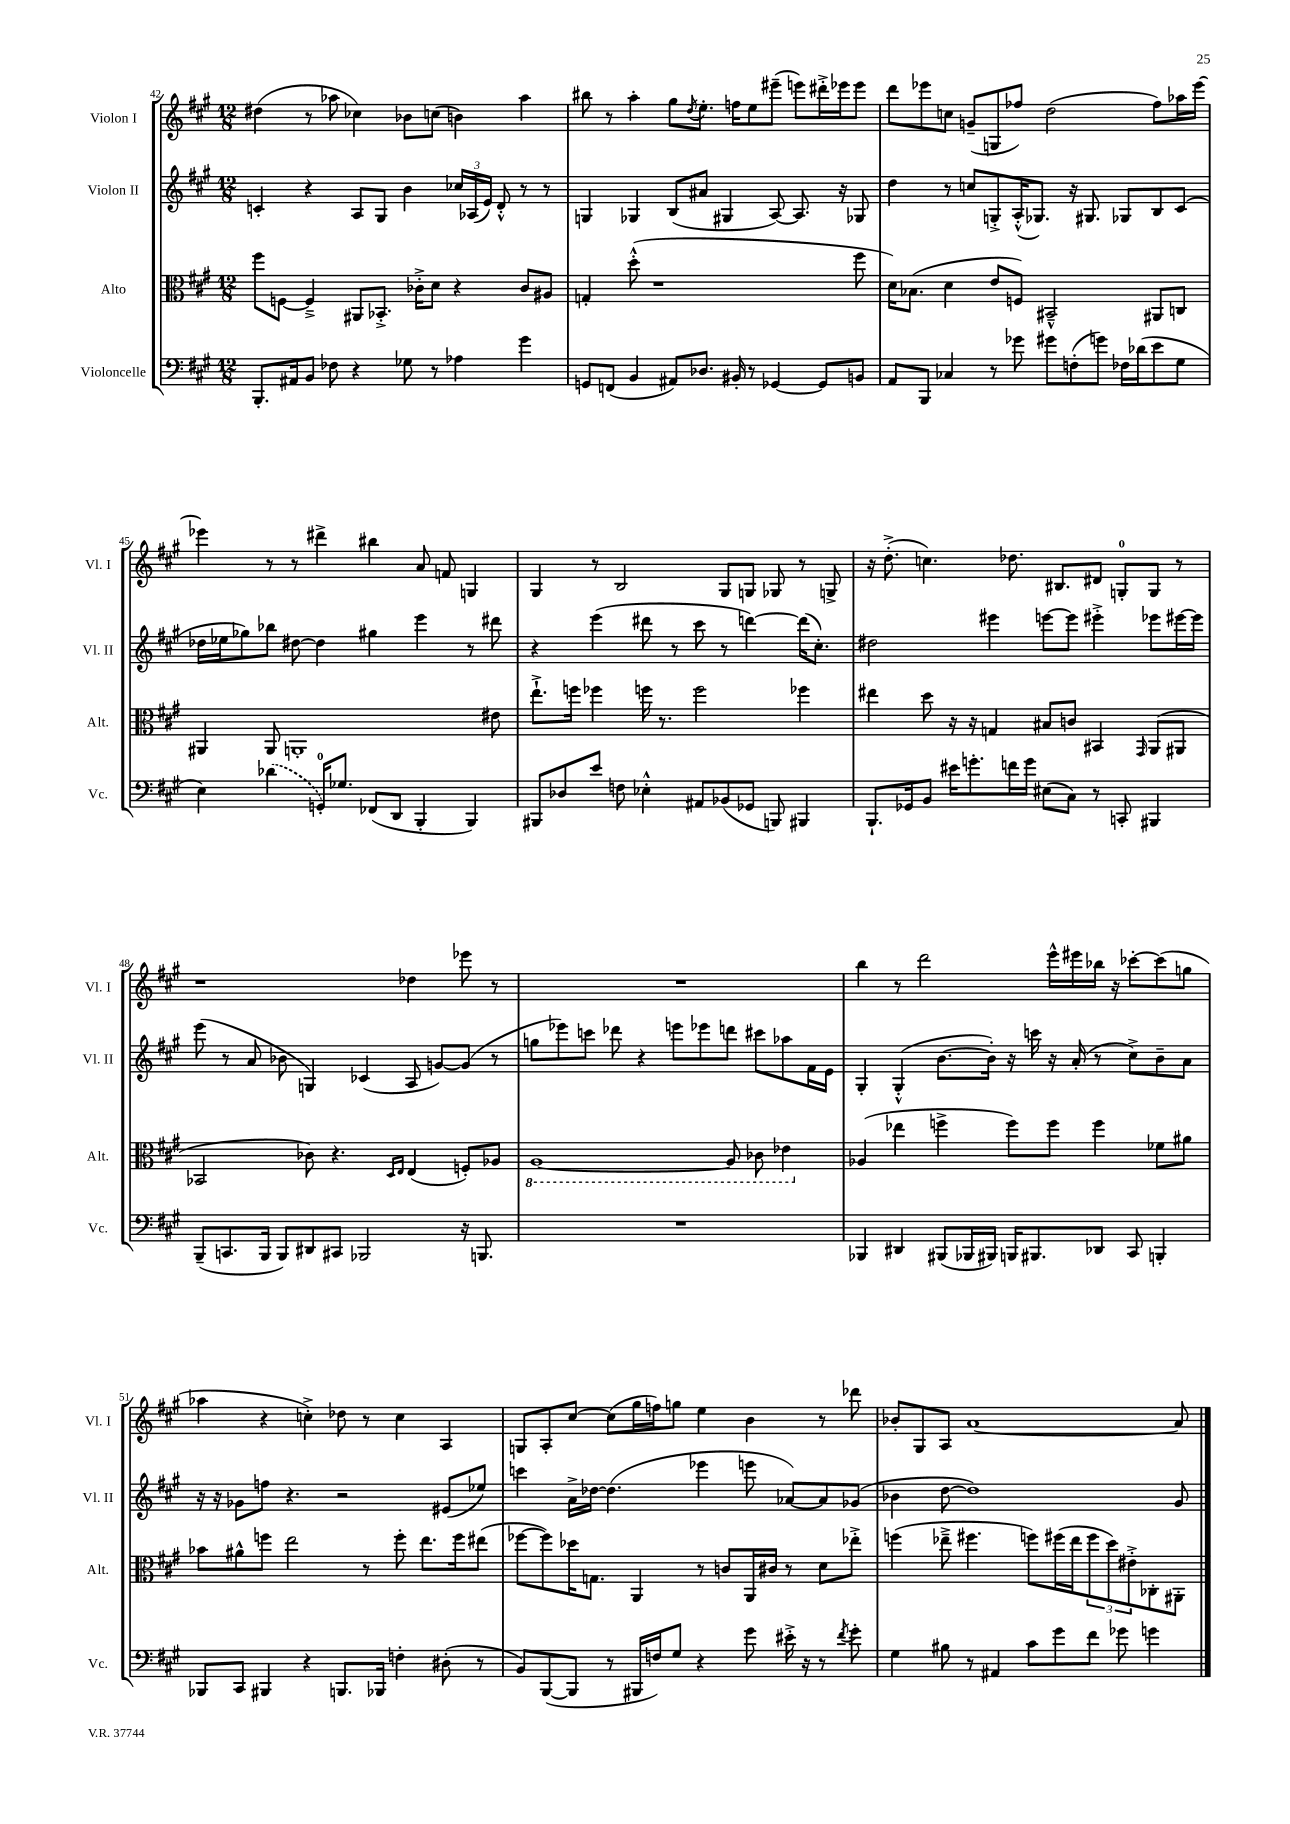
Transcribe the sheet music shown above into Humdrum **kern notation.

**kern	**kern	**kern	**kern
*staff4	*staff3	*staff2	*staff1
*clefF4	*clefC3	*clefG2	*clefG2
*k[f#c#g#]	*k[f#c#g#]	*k[f#c#g#]	*k[f#c#g#]
*M12/8	*M12/8	*M12/8	*M12/8
8.BBB'	8ff#	4c'	(4dd#
.	[8F	.	.
16AA#	.	.	.
8BB	4F~^]	4r	8r
8F-	.	.	8aa-
4r	8AA#	8A	4cc-)
.	8.BB-'^	8G#	.
8G-	.	4b	8b-
.	16c-'^	.	.
8r	8d	.	(8cc
4A-	4r	24cc-	4b)
.	.	(24A-	.
.	.	24e)	.
.	.	8d'^^	.
4g#	8c-	8r	4aa-
.	8A#	8r	.
=	=	=	=
8GG	4G'	4G	8bb#
(8FF	.	.	8r
4BB	(8dd'^^	4G-	4aa'
.	1r	.	.
8AA#)	.	(8B	8gg#
.	.	.	8qdd
8.D-	.	8a#	8.ee'
.	.	4G#	.
16BB#'	.	.	16ff
8r	.	.	8ee
[4GG-	.	[8A)	(8eee#~
.	.	8.A]	8eee)
8GG-]	.	.	16ddd#'^
.	.	16r	16eee-
8BB	8ff#	8G-	8eee-
=	=	=	=
8AA	16d)	4dd	8ddd
.	(8.B-	.	.
8BBB	.	.	8eee-
4C-	4d	8r	8cc
.	.	8cc	(8g~
8r	8e	8G'^	8G
8g-	8F)	(16A'^^	8ff-)
.	.	8.G-)	.
8g#	2BB#~^^	.	(2dd
(8F'	.	16r	.
.	.	8.G#	.
8g)	.	.	.
16F-	.	8G-	.
(16d-	.	.	.
8e	8AA#	8B	8ff-)
8G#	8C	(8c#	16aa-
.	.	.	[16eee-
=	=	=	=
4E)	4AA#	16dd-	4eee-]
.	.	16ee-	.
.	.	8gg-)	.
(4d-	8AA#	8bb-	8r
.	1AA'	[8dd#	8r
16GG')	.	4dd#]	4ddd#^
8.G-	.	.	.
(8FF-	.	4gg#	4bb#
8DD	.	.	.
4BBB'	.	4eee	8a
.	.	.	8f
4BBB)	.	8r	4G
.	8e#	8ddd#	.
=	=	=	=
8BBB#	8.ee`^	4r	4G#
8D-	.	.	.
.	16ff	.	.
8e	4ff-	(4eee	8r
8F	.	.	2B
4E-'^^	16ff	8ddd#	.
.	8.r	.	.
.	.	8r	.
8AA#	2ff	8ccc#	.
(8BB-	.	8r	8G#
8GG-	.	[4ddd)	8G
8BBB)	.	.	8G-
4BBB#	4ff-	(16ddd]	8r
.	.	8.cc#')	.
.	.	.	8G^
=	=	=	=
8.BBB`	4ee#	2dd#	16r
.	.	.	(8.dd'^
16GG-	.	.	.
8BB	8dd	.	4.cc)
16e#	16r	.	.
8.g'	16r	.	.
.	4G	4eee#	.
16f	.	.	8.dd-
16g	.	.	.
(8E#	8B#	[8eee	.
.	.	.	8.B#
8C#)	8c	8eee]	.
8r	4BB#	4eee#'^	8d#
8CC'	.	.	8G'
.	16qqGG#	.	.
4BBB#	(8AA	8eee-	8G
.	8AA#	[16eee#	8r
.	.	16eee#]	.
=	=	=	=
(8BBB~	2BB-	(8eee	1r
8.CC	.	8r	.
.	.	8a	.
16BBB	.	.	.
8BBB)	.	8b-	.
8DD#	8c-)	4G)	.
8CC#	4.r	.	.
2BBB-	.	(4c-	.
.	16qqD	.	.
.	16qqE	.	.
.	(4E	8A	4dd-
.	.	[8g)	.
16r	8F')	(8g]	8eee-
8.BBB	.	.	.
.	8A-	8r	8r
=	=	=	=
1.r	[1AA	8gg	1.r
.	.	8eee-)	.
.	.	8ccc	.
.	.	8ddd-	.
.	.	4r	.
.	.	8eee	.
.	.	8eee-	.
.	8AA]	8ddd	.
.	8C-	8ccc#	.
.	4E-	8aa-	.
.	.	16f#	.
.	.	16e	.
=	=	=	=
4BBB-	(4A-	4G#'	4bb
4DD#	4ee-	(4G#'^^	8r
.	.	.	2ddd
(8BBB#	4ff^	[8.b	.
16BBB-	.	.	.
16BBB#)	.	16b'])	.
16BBB	8ff)	16r	.
8.BBB#	.	16ccc	.
.	8ff	16r	16eee^^
.	.	(16a'	16eee#
8DD-	4ff	8r	16bb-
.	.	.	16r
8CC#	.	8cc#^)	[8ccc-'
4BBB'	8f-	8b~	(8ccc-]
.	8a#	8a	8gg
=	=	=	=
8BBB-	8b-	16r	4aa-
.	.	16r	.
8CC#	8a#^^	8g-	.
4BBB#	8ff	8ff	4r
.	2ee	4.r	.
4r	.	.	4cc'^)
8.BBB	.	2r	8dd-
.	8r	.	8r
16BBB-	.	.	.
4F'	8ff'	.	4cc
.	8.ee	.	.
(8D#'	.	(8e#	4A
.	16ff	.	.
8r	(8ee#	8ee-)	.
=	=	=	=
8BB)	[8ff-	4ccc	8G
([8BBB	8ff-])	.	8A'
8BBB]	16dd-	16a^	[8cc#
.	8.G	[16dd-	.
8r	.	(4.dd-]	(8cc#]
16BBB#	4AA	.	16gg#
16F)	.	.	16ff)
8G#	.	.	8gg
4r	8r	4eee-	4ee
.	8c	.	.
8g#	16AA	8eee	4b
.	16c#	.	.
16e#'^	8r	[8a-)	.
16r	.	.	.
8r	8d	8a-]	8r
8qf#	.	.	.
8g#'	8ee-'^	(8g-	8ddd-
=	=	=	=
4G#	(4ff	4b-	8b-'
.	.	.	8G#
8B#	8ee-~^	[8dd	8A
8r	4.ff#	1dd])	[1a
4AA#	.	.	.
8c#	8ff)	.	.
8g#	(16ff#	.	.
.	16ee-	.	.
8f#	12ff#	.	.
.	12dd)	.	.
8g-	.	.	.
.	12e#'^	.	.
4g	8C-'	.	.
.	8AA#'	8g#	8a]
==	==	==	==
*-	*-	*-	*-
